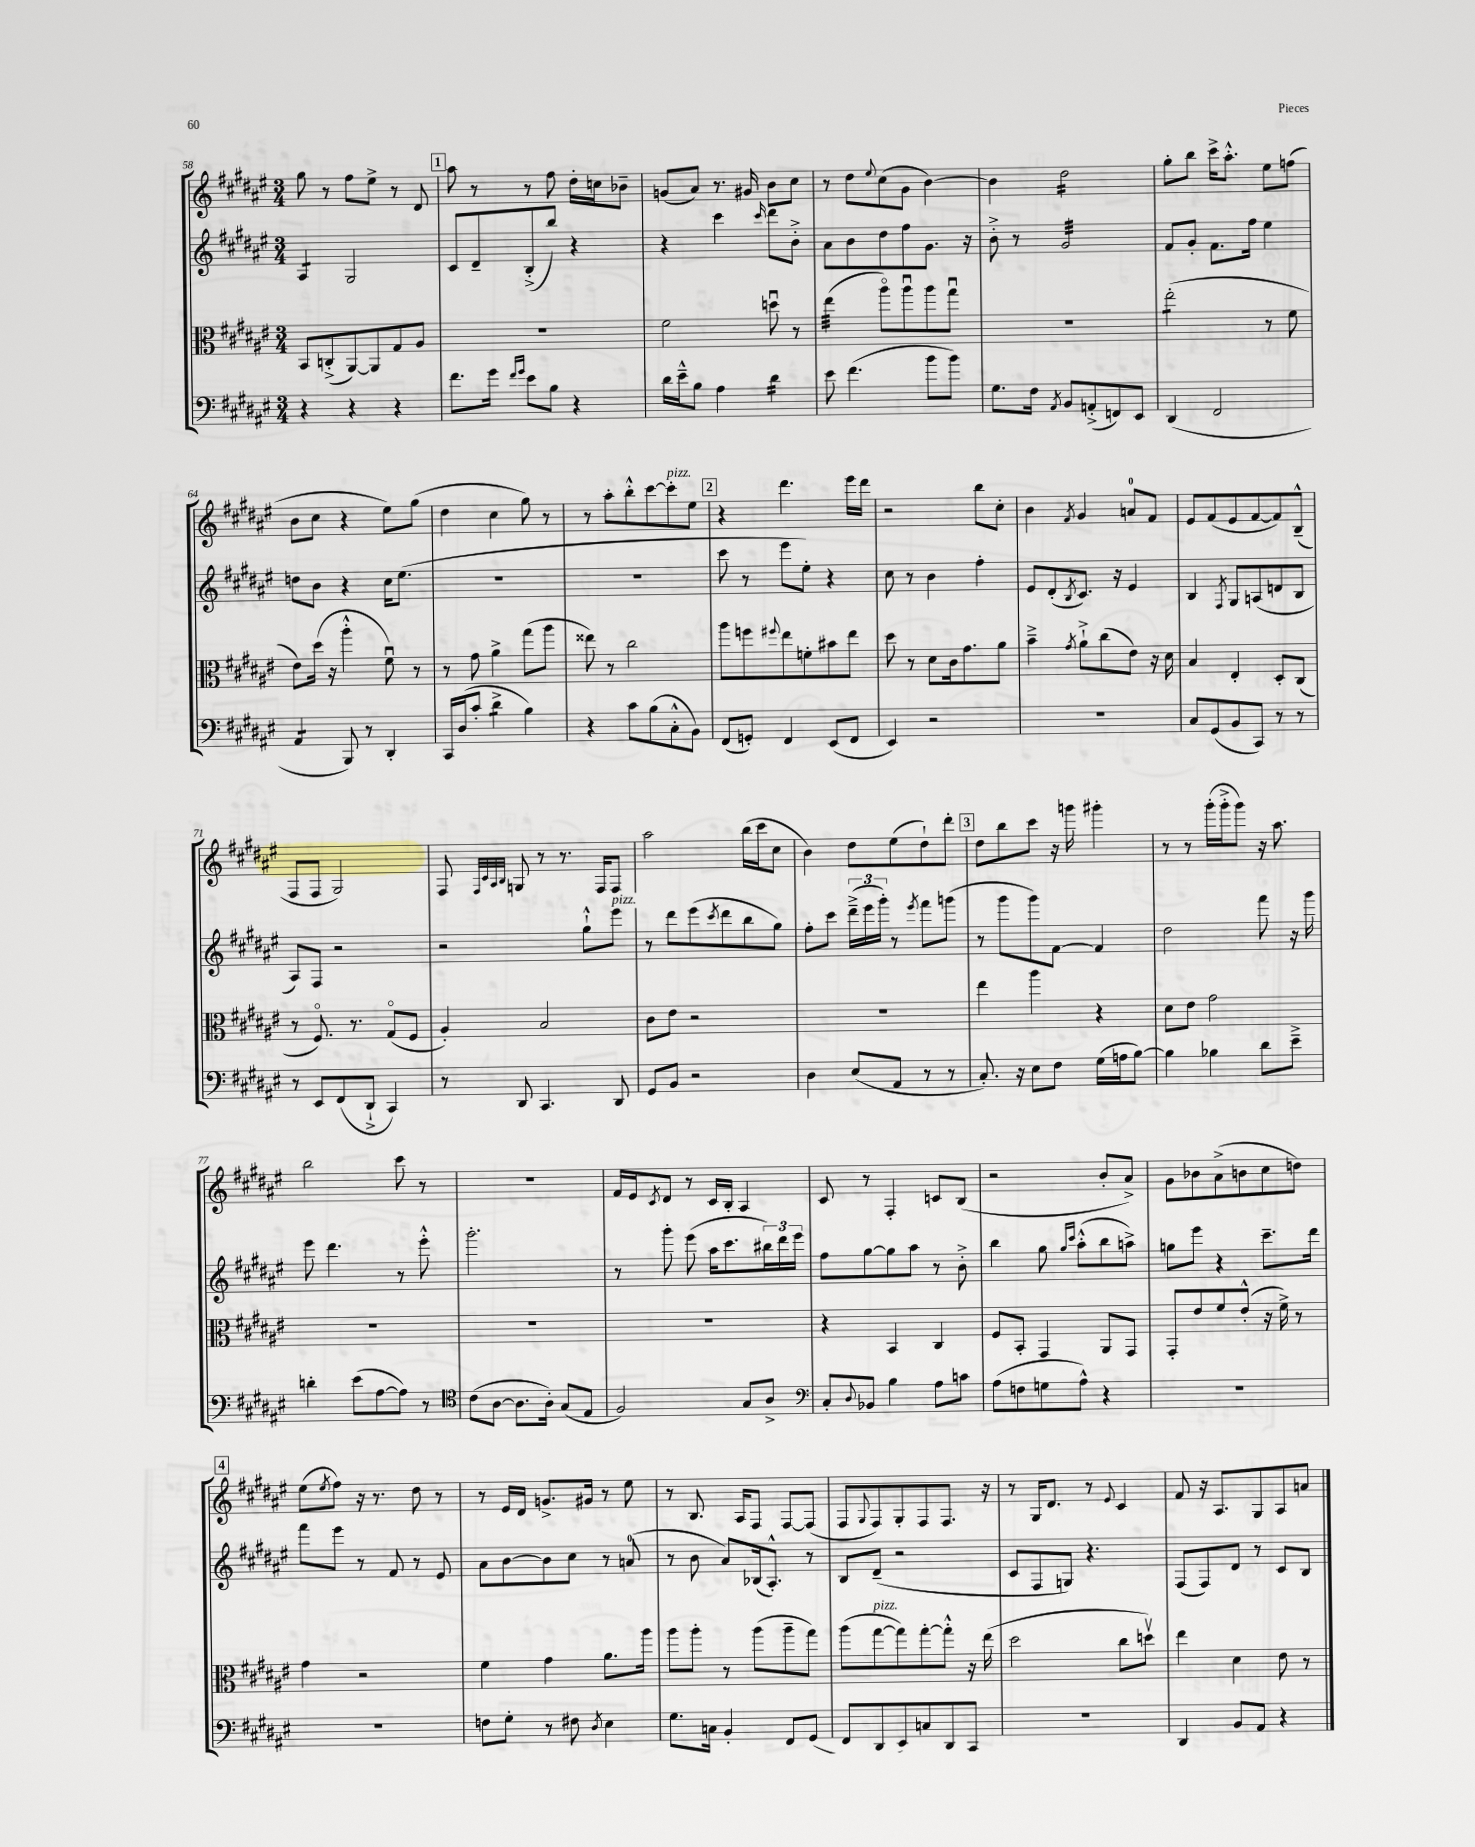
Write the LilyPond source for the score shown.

<<
\new StaffGroup <<
\new Staff = "s0" {
    \clef treble \key fis \major \numericTimeSignature \time 3/4
    gis''8 r8 fis''8 eis''8-> r8 dis'8 |
    \mark \markup { \box "1" } ais''8 r8 r8 fis''8 dis''16-. c''16 bes'8-- |
    g'8( ais'8) r8. gis'16 b'8 cis''8 |
    r8 dis''8 \appoggiatura { eis''8 } cis''8( gis'8 b'4~) |
    b'4 dis''2:16 |
    gis''8-. b''8 cis'''16-> ais''8.-.-^ eis''8 f''8( |
    b'8 cis''8 r4 eis''8) gis''8( |
    dis''4 cis''4 gis''8) r8 |
    r8 ais''8-. b''8-.-^ cis'''8~ cis'''8-.^\markup { \italic "pizz." } eis''8 |
    \mark \markup { \box "2" } r4 dis'''4. eis'''16 dis'''16 |
    r2 b''8 cis''8-. |
    b'4 \acciaccatura { fis'8 } gis'4 a'8-0 fis'8 |
    eis'8 fis'8( eis'8 fis'8~ fis'8) b8---^( |
    fis8 fis8 gis2) |
    fis8 \grace { fis32 cis'32 ais32 b32 } g8 r8 r8. fis16 fis8 |
    ais''2 b''16( cis'''16 cis''8 |
    b'4) dis''8 eis''8( dis''8-!) dis'''8-. |
    \mark \markup { \box "3" } dis''8 b''8 cis'''8 r16 g'''16 gis'''4-. |
    r8 r8 gis'''16-.( gis'''16-.-> gis'''8) r16 ais''8. |
    b''2 cis'''8 r8 |
    R2. |
    fis'16 eis'16 \acciaccatura { cis'8 } dis'8 r8 cis'16 b16-. ais4 |
    cis'8 r8 fis4-. c'8 b8( |
    r2 b'8-. ais'8->) |
    gis'8 bes'8 ais'8->( b'8 cis''8 d''8) |
    \mark \markup { \box "4" } eis''8( \acciaccatura { eis''8 } fis''8) r16 r8. dis''8 r8 |
    r8 eis'16 dis'16 g'8.-> gis'16 r8 eis''8 |
    r8 b8. ais16 fis8 fis8~ fis8( |
    fis8 \appoggiatura { gis8 } fis8) gis8-. fis8 fis8. r16 |
    r8 gis16 dis'8. r8 \appoggiatura { eis'8 } cis'4 |
    fis'8 r16 ais8. gis8 ais8 a'8 \bar "|." |
}
\new Staff = "s1" {
    \clef treble \key fis \major \numericTimeSignature \time 3/4
    ais4:8 gis2 |
    \mark \markup { \box "1" } cis'8 dis'8-- b8-.->( b''8) r4 |
    r4 cis'''4 \grace { cis'''16 } dis'''8 b'8-.-> |
    ais'8 b'8 dis''8 fis''8 gis'8. r16 |
    b'8-.-> r8 gis'2:32 |
    fis'8 gis'8-. fis'8. fis''16 eis''4 |
    d''8 b'8 r4 cis''16 eis''8.( |
    R2. |
    R2. |
    \mark \markup { \box "2" } cis'''8 r8 eis'''8 eis''8-.) r4 |
    cis''8 r8 b'4 fis''4-. |
    eis'8 dis'8-.( \acciaccatura { b8 } cis'8.) r16 eis'4 |
    b4 \acciaccatura { fis8 } gis8 a8( d'8 b8 |
    ais8) fis8 r2 |
    r2 gis''8-!-^ eis'''8^\markup { \italic "pizz." } |
    r8 dis'''8 eis'''8( \acciaccatura { cis'''8 } dis'''8 b''8 gis''8) |
    fis''8-. cis'''8 \tuplet 3/2 { dis'''16--->( eis'''16 gis'''16-.) } r8 \acciaccatura { eis'''8 } fis'''8 g'''8( |
    \mark \markup { \box "3" } r8 gis'''8 gis'''8) fis'8~ fis'4 |
    dis''2 fis'''8 r16 gis'''16 |
    eis'''8 dis'''4. r8 eis'''8-.-^ |
    gis'''2.-. |
    r8 gis'''8-. eis'''8( ais''16 cis'''8. \tuplet 3/2 { bis''16) dis'''16 eis'''16 } |
    fis''8 gis''8~ gis''8 ais''8 r8 b'8-.-> |
    b''4 gis''8 \grace { gis''16 cis'''16 } ais''8-.-^( b''8 a''8->) |
    g''8 eis'''8 r4 cis'''8.-- dis'''16 |
    \mark \markup { \box "4" } fis'''8 eis'''8 r8 fis'8 r8 eis'8 |
    ais'8 b'8~ b'8 cis''8 r8 a'8-0( |
    r8 b'8 ais'8) bes16( ais8.-.-^) r8 |
    b8 dis'8--( r2 |
    cis'8 fis8 g8) r4. |
    fis8( fis8) dis'8 r8 cis'8 b8 \bar "|." |
}
\new Staff = "s2" {
    \clef alto \key fis \major \numericTimeSignature \time 3/4
    b,8 c8-.->( ais,8~) ais,8 gis8 ais8 |
    \mark \markup { \box "1" } R2. |
    fis'2 d''8\downbow r8 |
    eis''4:32( ais''8\flageolet) ais''8\downbow ais''8 gis''8\downbow |
    R2. |
    eis''2:8-.( r8 fis'8 |
    eis'8) dis''16( r16 ais''4-.-^ fis'8\downbow) r8 |
    r8 gis'8 ais'4-> gis''8( ais''8 |
    eisis''8) r8 cis''2 |
    \mark \markup { \box "2" } ais''8 f''8 \appoggiatura { fis''8 } eis''8 f'8-. bis'8 eis''8 |
    dis''8 r8 dis'8 cis'16 gis'8. ais'8 |
    b'4---> \acciaccatura { gis'8 } ais'8-!-> cis''8( eis'8) r16 dis'16 |
    b4 eis4-. dis8-. cis8( |
    r8 fis8.\flageolet) r8. gis8\flageolet( fis8 |
    ais4-.) b2 |
    cis'8 eis'8 r2 |
    R2. |
    \mark \markup { \box "3" } eis''4 ais''4 r4 |
    dis'8 eis'8 gis'2 |
    R2. |
    R2. |
    R2. |
    r4 b,4 cis4 |
    fis8 b,8-. gis,4 ais,8 gis,8 |
    gis,8-. eis'8 fis'8 eis'8-.-^( r16 fis'16->) r8 |
    \mark \markup { \box "4" } gis'4 r2 |
    fis'4 gis'4 ais'8. ais''16 |
    ais''8 ais''8-. r8 ais''8( ais''8-- gis''8) |
    ais''8( gis''8~^\markup { \italic "pizz." } gis''8) gis''8~-. gis''8-.-^ r16 eis''16( |
    dis''2 cis''8 d''8\upbow) |
    eis''4 dis'4 eis'8 r8 \bar "|." |
}
\new Staff = "s3" {
    \clef bass \key fis \major \numericTimeSignature \time 3/4
    r4 r4 r4 |
    \mark \markup { \box "1" } fis'8. gis'16 \grace { fis'16 gis'16 } eis'8 b8 r4 |
    dis'16 eis'16---^ b8 ais4 dis'4:16 |
    eis'8 fis'4.( b'8 b'8) |
    gis8. fis16 \acciaccatura { ais,8 } b,8 a,8-.->( f,8) eis,8 |
    dis,4( fis,2 |
    ais,4:8 b,,8) r8 dis,4-. |
    cis,16 dis16( cis'8-. dis'4:8-> b4) |
    r4 cis'8 b8( cis8-.-^ b,8) |
    \mark \markup { \box "2" } fis,8( g,8-.) fis,4 eis,8( fis,8 |
    eis,4) r2 |
    R2. |
    cis8 gis,8( b,8 cis,8) r8 r8 |
    r8 eis,8 fis,8( dis,8-!-> cis,4) |
    r8 dis,8 cis,4. dis,8 |
    gis,8 b,8 r2 |
    dis4 eis8( ais,8 r8 r8 |
    \mark \markup { \box "3" } cis8.-.) r16 eis8 fis8 gis16( a16 b8~) |
    b4 bes4 dis'8 eis'8---> |
    d'4-. eis'8( ais8~ ais8) r8 |
    \clef tenor cis'8( ais8~ ais8. ais16-.) gis8( eis8 |
    fis2) gis8 ais8-> |
    \clef bass cis8-. \appoggiatura { dis8 } bes,8 b4 ais8 c'8 |
    ais8( f8 g8 ais8-^) r4 |
    R2. |
    \mark \markup { \box "4" } R2. |
    f8 gis8-. r8 fis8 \acciaccatura { dis8 } eis4 |
    gis8. c16 b,4-. fis,8 gis,8( |
    fis,8 dis,8 eis,8) c8 dis,8 cis,8 |
    R2. |
    dis,4 b,8 ais,8 r4 \bar "|." |
}
>>
>>
\layout { \context { \Score currentBarNumber = #58 } }
